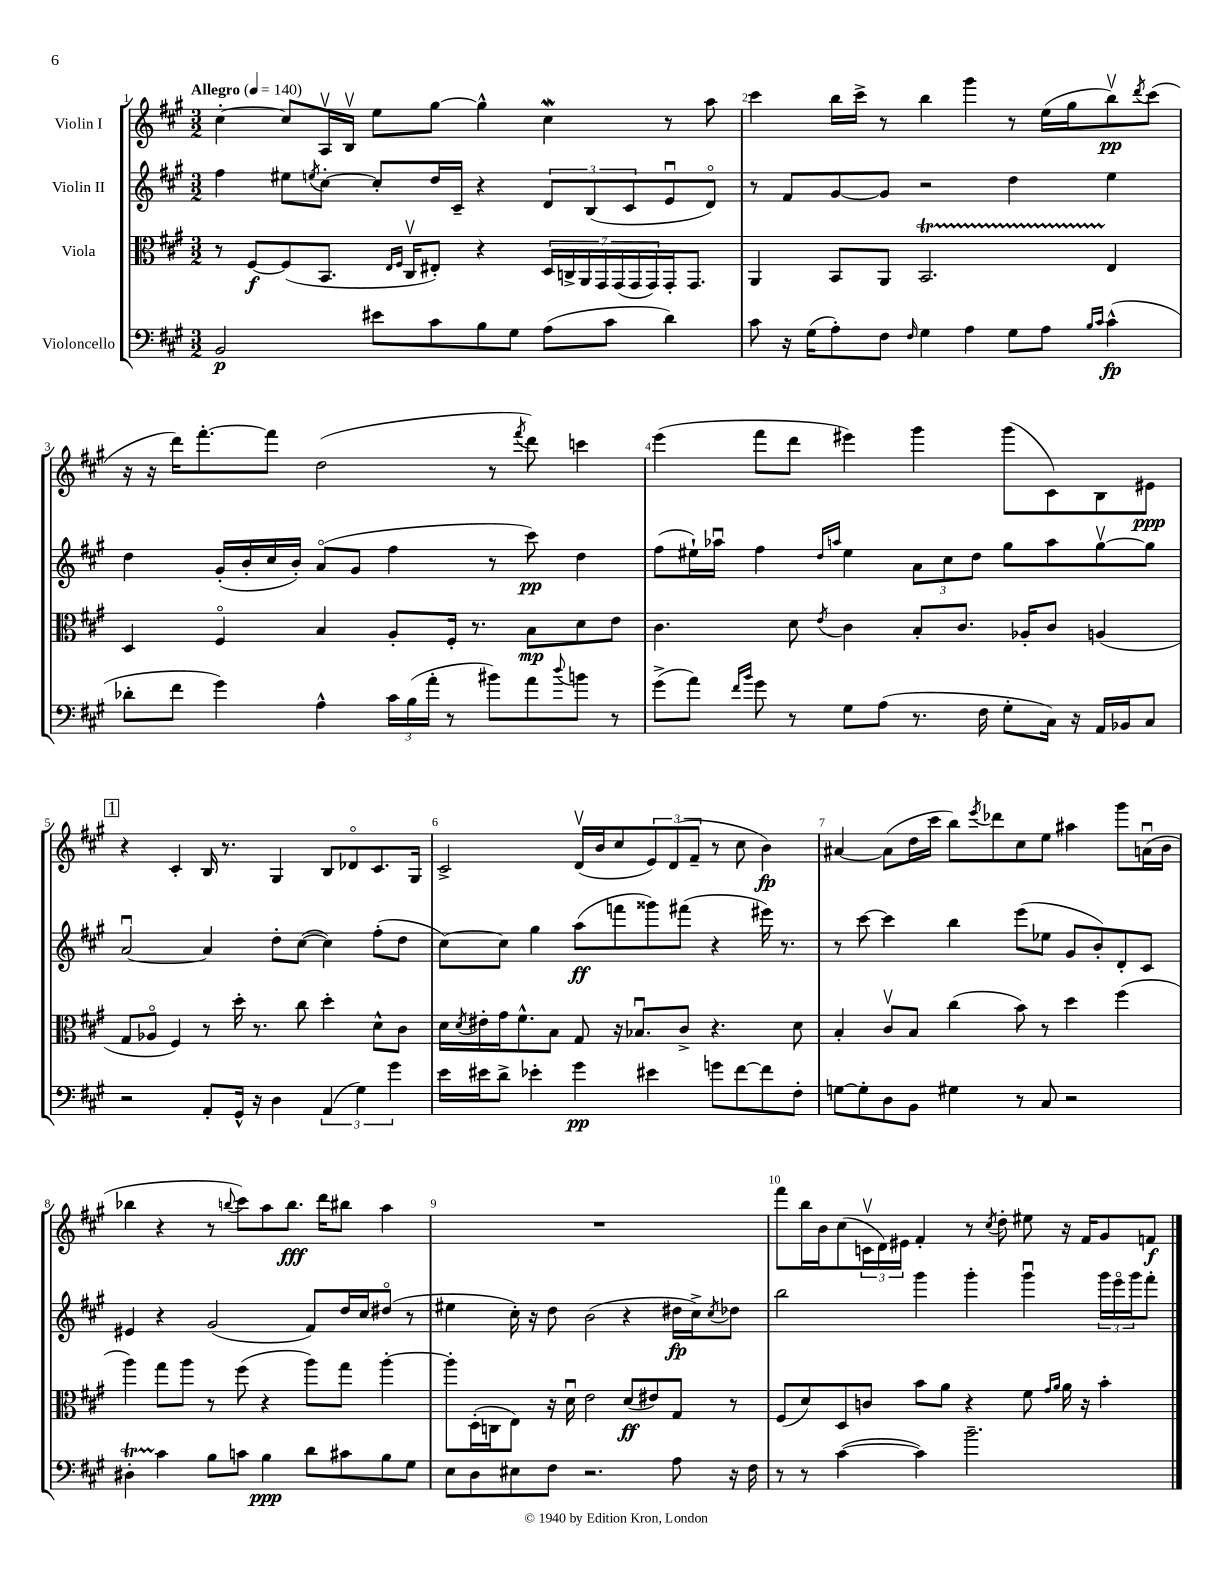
<<
\new StaffGroup <<
\new Staff = "s0" \with { instrumentName = "Violin I" } {
    \clef treble \key a \major \numericTimeSignature \time 3/2 \tempo "Allegro" 4 = 140
    cis''4~-. cis''8 a16\upbow b16\upbow e''8 gis''8~ gis''4-^ cis''4\mordent r8 a''8 |
    cis'''4 b''16 cis'''16-> r8 b''4 gis'''4 r8 e''16( gis''16 b''8\upbow\pp) \acciaccatura { d'''8 } cis'''8( |
    r16 r16 d'''16) fis'''8.~-. fis'''8 d''2( r8 \acciaccatura { fis'''8 } d'''8) c'''4 |
    e'''4( fis'''8 d'''8 eis'''4) gis'''4 gis'''8( cis'8) b8 eis'8\ppp |
    \mark \markup { \box "1" } r4 cis'4-. b16 r8. gis4 b8 des'8\flageolet cis'8. gis16 |
    cis'2-> d'16\upbow( b'16 cis''8 \tuplet 3/2 { e'8) d'8( fis'8-- } r8 cis''8 b'4\fp) |
    ais'4~ ais'8( d''16 cis'''16 b''8) \acciaccatura { e'''8 } des'''8 cis''8 e''8 ais''4 gis'''8 a'16\downbow( b'16 |
    bes''4 r4 r8 \appoggiatura { b''8 } cis'''8) a''8 b''8.\fff d'''16 bis''8 a''4 |
    R1. |
    fis'''8 b''16 b'16 cis''8( \tuplet 3/2 { c'16\upbow d'16) eis'16 } fis'4-. r8 \acciaccatura { cis''8 } d''8-. eis''8 r16 fis'16 gis'8 f'8\f \bar "|." |
}
\new Staff = "s1" \with { instrumentName = "Violin II" } {
    \clef treble \key a \major \numericTimeSignature \time 3/2
    fis''4 eis''8 \acciaccatura { e''8 } cis''8~-. cis''8-. d''16 cis'16-- r4 \tuplet 3/2 { d'8 b8( cis'8 } e'8\downbow d'8\flageolet) |
    r8 fis'8 gis'8~ gis'8 r2 d''4 e''4 |
    d''4 gis'16-.( b'16-. cis''16 b'16-.) a'8\flageolet( gis'8 fis''4 r8 cis'''8\pp) d''4 |
    fis''8( eis''16-!) aes''16\downbow fis''4 \grace { d''16 a''16 } eis''4 \tuplet 3/2 { a'8 cis''8 d''8 } gis''8 a''8 gis''8~\upbow gis''8 |
    \mark \markup { \box "1" } a'2~\downbow a'4 d''8-. cis''8~( cis''4) fis''8-.( d''8 |
    cis''8~) cis''8 gis''4 a''8\ff( f'''8 gisis'''8) fis'''8( r4 eis'''16) r8. |
    r8 cis'''8~ cis'''4 b''4 e'''8( ees''8 gis'8 b'8-.) d'8-. cis'8 |
    eis'4 r4 gis'2( fis'8) d''16 cis''16 dis''8\flageolet( r8 |
    eis''4 cis''16-.) r16 d''8 b'2( r4 dis''16\fp cis''16->) \acciaccatura { cis''8 } des''8 |
    b''2 gis'''4 gis'''4-. gis'''4\downbow \tuplet 3/2 { gis'''16 e'''16\flageolet gis'''16 } fis'''8-. \bar "|." |
}
\new Staff = "s2" \with { instrumentName = "Viola" } {
    \clef alto \key a \major \numericTimeSignature \time 3/2
    r8 fis8~\f fis8( b,8. \grace { e16 fis16 } cis16\upbow eis8-.) r4 \tuplet 7/4 { d16 c16-> a,16 gis,16 gis,16( gis,16 gis,16) } gis,16-. gis,8. |
    a,4 b,8 a,8 b,2.\startTrillSpan e4\stopTrillSpan |
    d4 fis4\flageolet b4 a8-. fis16-. r8. b8\mp d'8 e'8 |
    cis'4. d'8 \acciaccatura { e'8 } cis'4 b8-. cis'8. aes16-. cis'8 a4( |
    \mark \markup { \box "1" } gis8 aes8\flageolet fis4) r8 d''16-. r8. cis''8 d''4-. d'8-^ cis'8 |
    d'16 \acciaccatura { d'8 } eis'16-. gis'16 fis'8.-^ b8 gis8 r16 bes8.\downbow cis'8-> r4. d'8 |
    b4-. cis'8\upbow b8 cis''4( b'8) r8 d''4 fis''4( |
    a''4) gis''8 a''8 r8 fis''8( r4 a''8) gis''8 a''4~-. |
    a''8-. d16-.( c16 e8) r16 d'16\downbow e'2 d'8\ff( eis'8) gis8 r8 |
    fis8( d'8) d8 c'8 b'8 a'8 r4 fis'8 \grace { gis'16 a'16 } a'16 r16 b'4-. \bar "|." |
}
\new Staff = "s3" \with { instrumentName = "Violoncello" } {
    \clef bass \key a \major \numericTimeSignature \time 3/2
    b,2\p eis'8 cis'8 b8 gis8 a8( cis'8 d'4) |
    cis'8 r16 gis16( a8-.) fis8 \grace { fis16 } gis4 a4 gis8 a8 \grace { b16 cis'16 } cis'4-^\fp( |
    des'8-. fis'8 gis'4) a4-^ \tuplet 3/2 { cis'16 b16( a'16-. } r8 bis'8) a'8 \appoggiatura { d''8 } b'8 r8 |
    gis'8->( a'8) \grace { fis'16 b'16 } gis'8 r8 gis8 a8( r8. fis16 gis8-. cis16) r16 a,16 bes,16 cis8 |
    \mark \markup { \box "1" } r2 a,8-. gis,16-^ r16 d4 \tuplet 3/2 { a,4( gis4) gis'4 } |
    e'16 eis'16 d'8-> ees'4-. gis'4\pp eis'4 g'8 fis'8~ fis'8 fis8-. |
    g8~ g8-. d8 b,8 gis4 r8 cis8 r2 |
    dis4-.\startTrillSpan cis'4\stopTrillSpan b8 c'8 b4\ppp d'8 cis'8 b8 gis8 |
    e8 d8 eis8 fis8 r2. a8 r16 fis16 |
    r8 r8 cis'4~( cis'4) b'2.-- \bar "|." |
}
>>
>>
\layout { \context { \Score \override BarNumber.break-visibility = ##(#f #t #t) barNumberVisibility = #all-bar-numbers-visible } }
